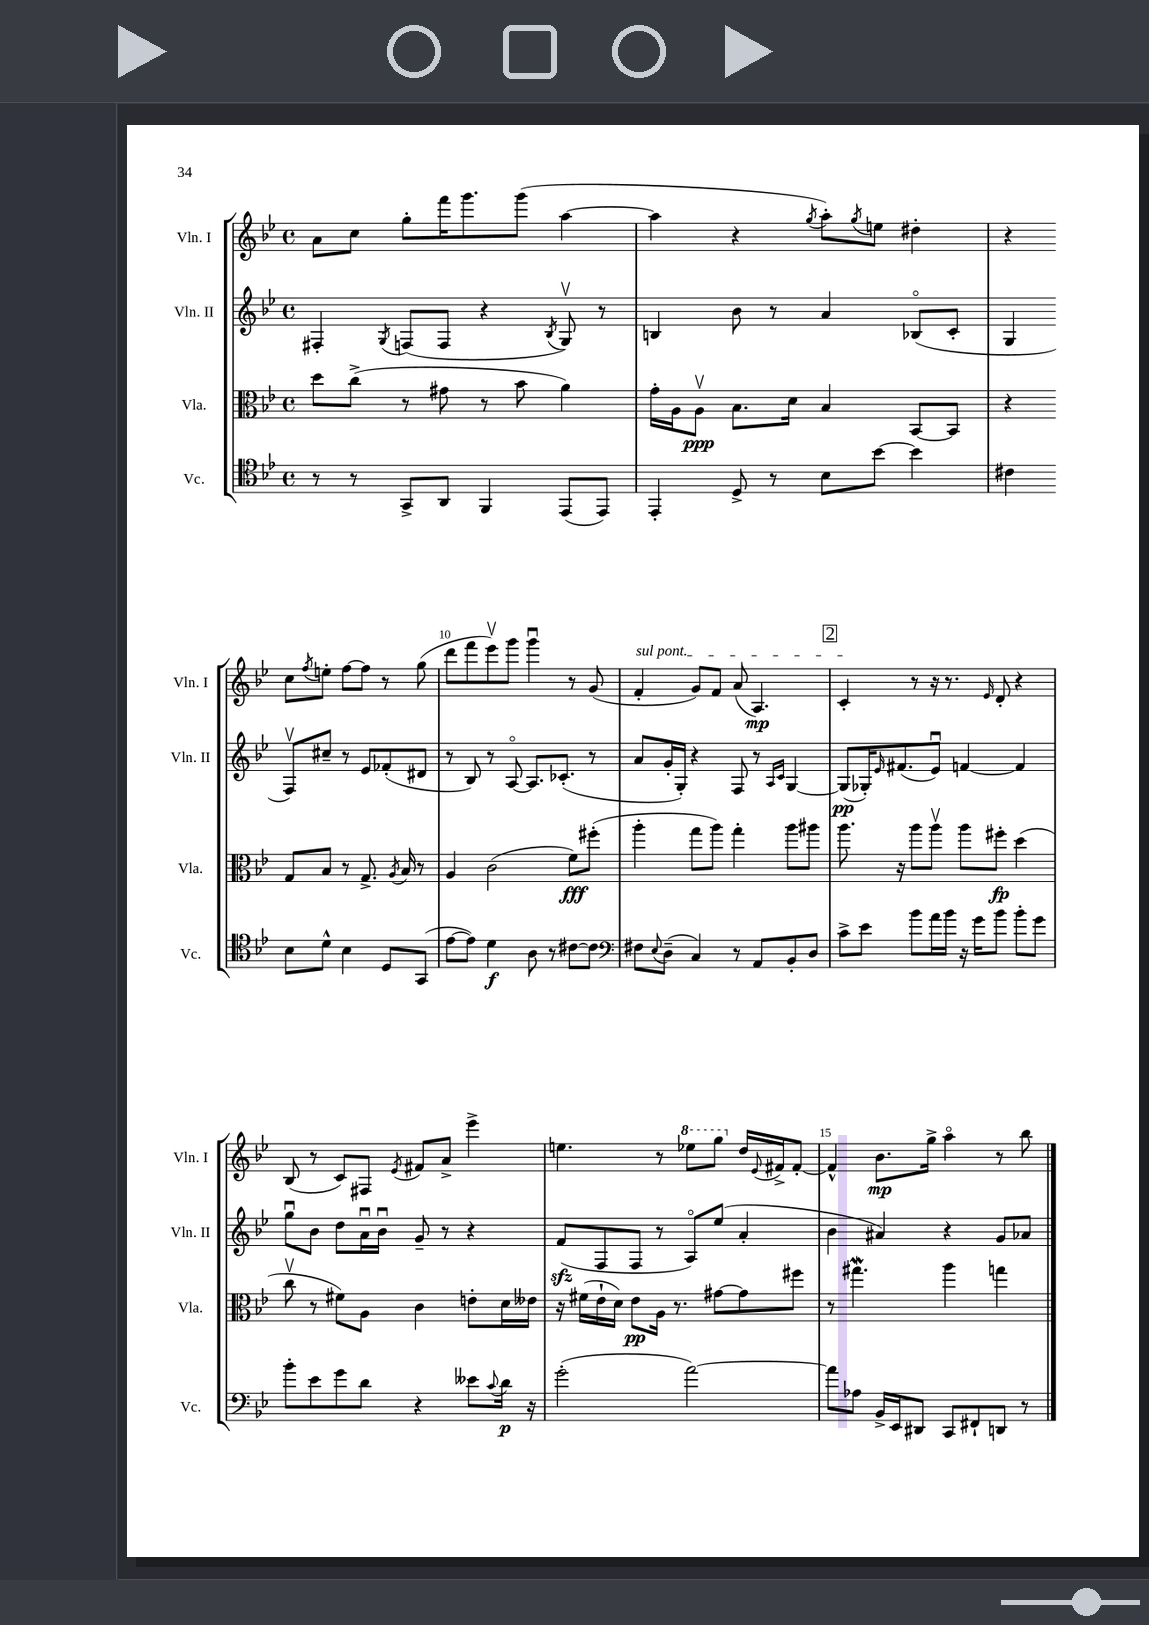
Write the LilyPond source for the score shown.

<<
\new StaffGroup <<
\new Staff = "s0" \with { instrumentName = "Vln. I" shortInstrumentName = "Vln. I" } {
    \clef treble \key bes \major \defaultTimeSignature \time 4/4
    a'8 c''8 g''8-. f'''16 g'''8. g'''8( a''4~ |
    a''4 r4 \acciaccatura { g''8 } a''8-.) \acciaccatura { g''8 } e''8 dis''4-. |
    r4 c''8 \acciaccatura { f''8 } e''8-. f''8~ f''8 r8 g''8( |
    d'''8 f'''8 ees'''8\upbow) g'''8 g'''4\downbow r8 g'8( |
    \once \override TextSpanner.bound-details.left.text = \markup { \italic "sul pont." } f'4-.\startTextSpan g'8) f'8 a'8( a4.\mp) |
    \mark \markup { \box "2" } c'4-.\stopTextSpan r8 r16 r8. \grace { ees'16 } d'8-. r4 |
    bes8( r8 c'8) fis8 \acciaccatura { ees'8 } fis'8 a'8-> ees'''4-> |
    e''4. r8 \ottava #1 ees'''!8 g'''8 \ottava #0 d''16 \appoggiatura { ees'8 } fis'16-> fis'8~-. |
    fis'4-^ bes'8.\mp g''16-> a''4\flageolet r8 bes''8 \bar "|." |
}
\new Staff = "s1" \with { instrumentName = "Vln. II" shortInstrumentName = "Vln. II" } {
    \clef treble \key bes \major \defaultTimeSignature \time 4/4
    fis4-. \acciaccatura { g8 } f8( f8 r4 \acciaccatura { bes8 } g8\upbow) r8 |
    b4 bes'8 r8 a'4 bes8\flageolet( c'8-. |
    g4 f8\upbow) cis''8-- r8 ees'8 fes'8-.( dis'8 |
    r8 bes8) r8 a8~\flageolet a8. ces'8.-.( r8 |
    a'8 g'16-. g16-.) r4 f8 r8 \grace { a16 c'16 } g4~ |
    \mark \markup { \box "2" } g8\pp( ges16-.) \grace { ees'16 } fis'8.( ees'8\downbow) f'4~ f'4 |
    g''8\downbow bes'8 d''8 a'16\downbow bes'16\downbow g'8-- r8 r4 |
    f'8\sfz( f8 f8 r8 a8\flageolet) ees''8( a'4-. |
    bes'4 ais'4) r4 g'8 aes'8 \bar "|." |
}
\new Staff = "s2" \with { instrumentName = "Vla." shortInstrumentName = "Vla." } {
    \clef alto \key bes \major \defaultTimeSignature \time 4/4
    d''8 c''8->( r8 gis'8 r8 bes'8 a'4) |
    g'16-. a16 a8\upbow\ppp bes8. d'16 bes4 bes,8~ bes,8 |
    r4 g8 bes8 r8 g8.-> \acciaccatura { a8 } bes16 r8 |
    a4 c'2( f'8\fff) fis''8-.( |
    a''4-. g''8 a''8) g''4-. a''8 ais''8 |
    \mark \markup { \box "2" } a''8. r16 a''8 a''8\upbow a''8 fis''8-.\fp d''4( |
    c''8\upbow r8 fis'8) a8 c'4 e'8-. d'16 eeses'16 |
    r16 fis'16( ees'16-! d'16) ees'8\pp a16 r8. gis'8~ gis'8 fis''8 |
    r8 gis''4.\mordent a''4 g''4 \bar "|." |
}
\new Staff = "s3" \with { instrumentName = "Vc." shortInstrumentName = "Vc." } {
    \clef tenor \key bes \major \defaultTimeSignature \time 4/4
    r8 r8 g,8-> a,8 f,4 ees,8( ees,8) |
    ees,4-. d8-> r8 bes8 bes'8~ bes'4 |
    cis'4 bes8 d'8-^ bes4 d8 g,8( |
    ees'8~ ees'8) d'4\f a8 r8 cis'8~ cis'8 |
    \clef bass fis8 \appoggiatura { ees8 } d8--( c4) r8 a,8 bes,8-. d8 |
    \mark \markup { \box "2" } c'8-> ees'8 bes'8 a'16 bes'16 r16 g'16 bes'8 bes'8-. g'8 |
    bes'8-. ees'8 g'8 d'8 r4 eeses'8 \appoggiatura { c'8 } d'16\p r16 |
    g'2-.( a'2~) |
    a'8 aes8 bes,16-> ees,16 dis,8 c,8 fis,8-! d,8 r8 \bar "|." |
}
>>
>>
\layout { \context { \Score currentBarNumber = #7 \override BarNumber.break-visibility = ##(#f #t #t) barNumberVisibility = #(every-nth-bar-number-visible 5) } }
